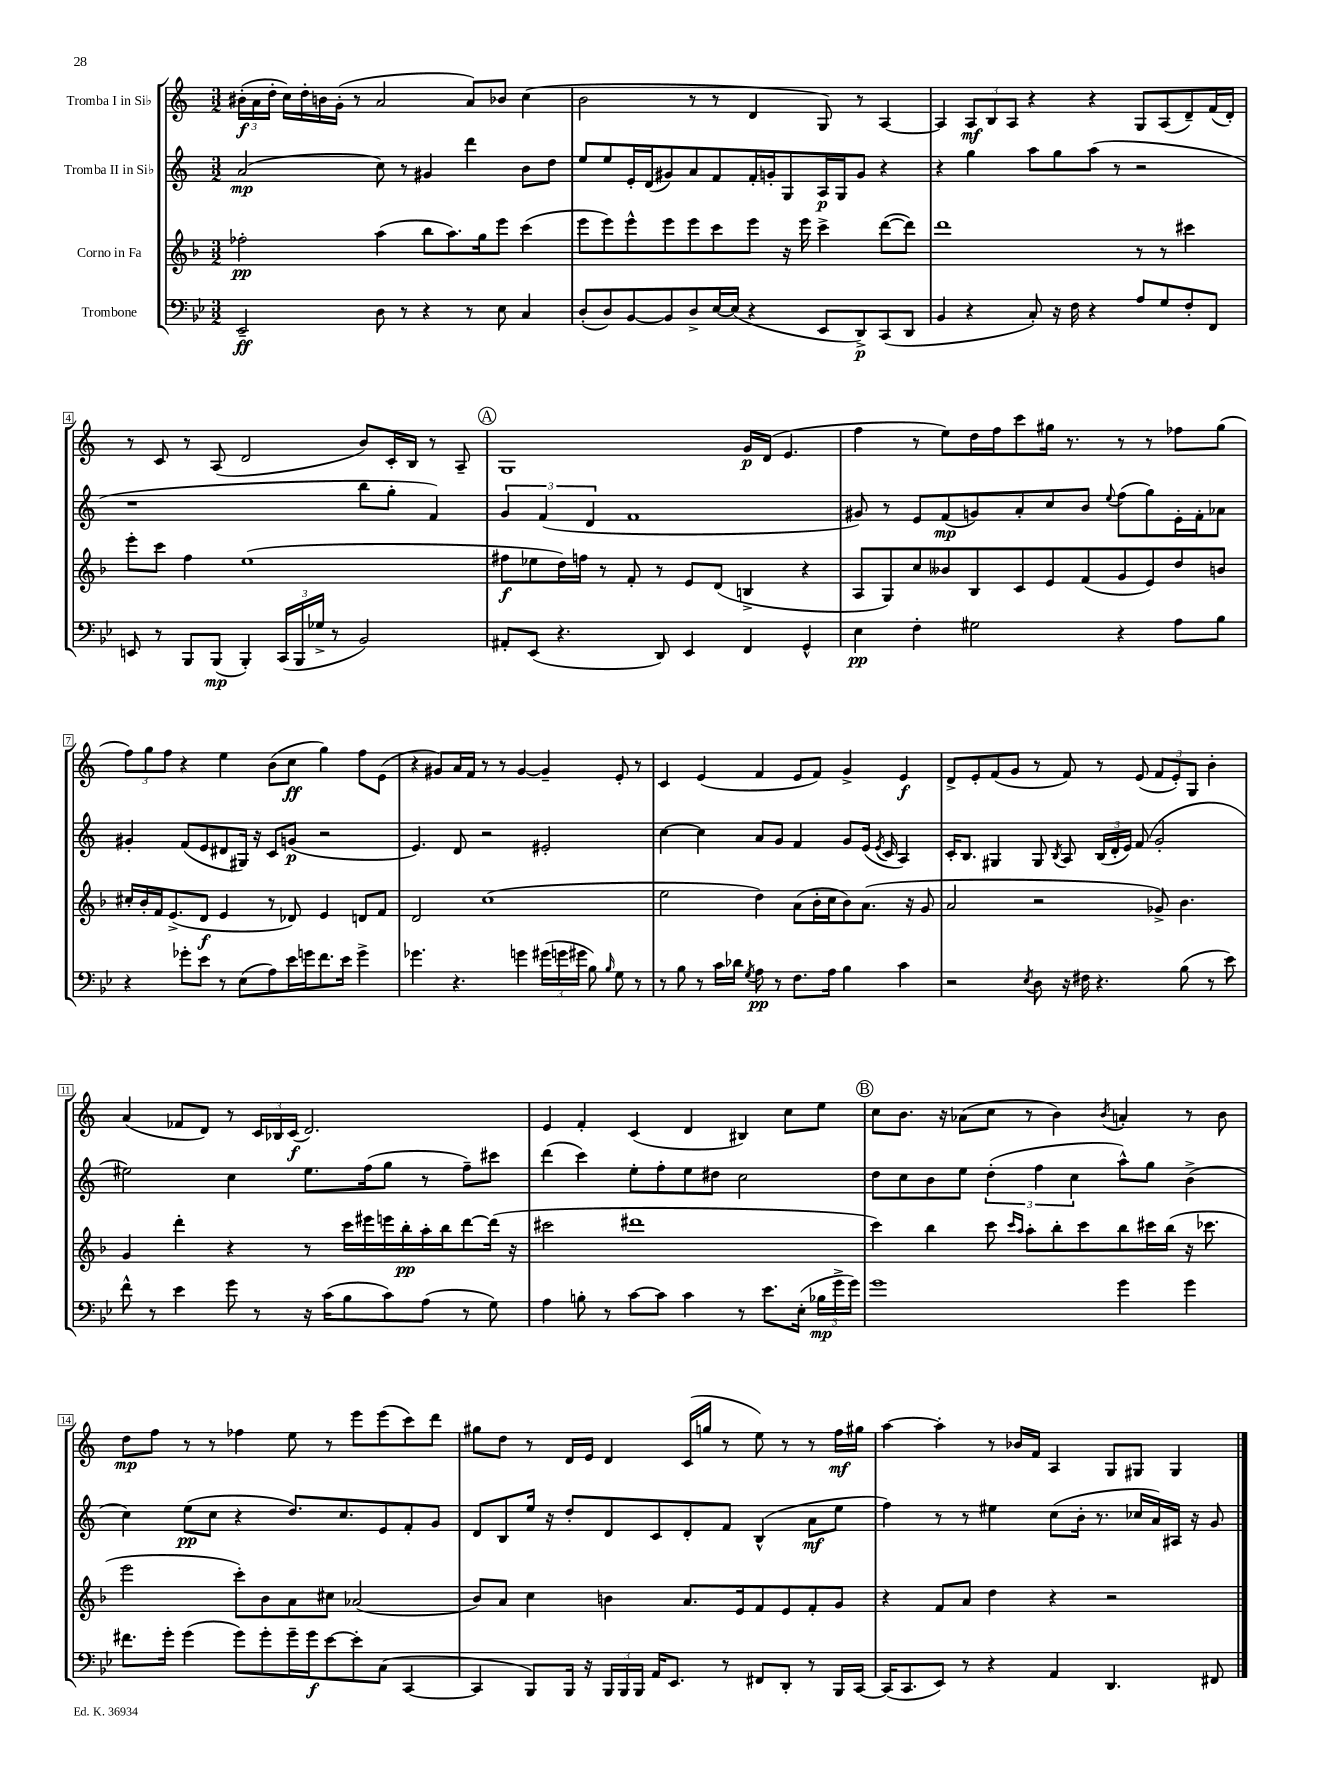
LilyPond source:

<<
\new StaffGroup <<
\new Staff = "s0" \with { instrumentName = "Tromba I in Sib" } {
    \clef treble \key c \major \numericTimeSignature \time 3/2
    \autoBeamOff \tuplet 3/2 { bis'16[-.\f( a'16 d''16]-. } c''16[) d''16-. b'16 g'16]-.( r8 a'2 a'8[) bes'8] c''4( |
    b'2 r8 r8 d'4 g8) r8 a4~ |
    a4 \tuplet 3/2 { a8[\mf b8 a8] } r4 r4 g8[ a8( d'8--) f'16( d'16]-.) |
    r8 c'8 r8 a8( d'2 b'8[) c'16-. b16] r8 a8-- |
    \mark \markup { \circle "A" } g1 g'16[\p d'16]( e'4. |
    f''4 r8 e''8[) d''16 f''16 c'''8 gis''16] r8. r8 r8 fes''8[ gis''8]( |
    \tuplet 3/2 { f''8[) g''8 f''8] } r4 e''4 b'8[( c''8]\ff g''4) f''8[ e'8]( |
    r4 gis'8[) a'16 f'16] r8 r8 gis'4~ gis'4-- e'8-. r8 |
    c'4 e'4( f'4 e'8[ f'8]) g'4-> e'4\f |
    d'8[-> e'8-. f'8( g'8] r8 f'8) r8 e'8( \tuplet 3/2 { f'8[ e'8-.) g8] } b'4-. |
    a'4( fes'8[ d'8]) r8 \tuplet 3/2 { c'16[ bes16 c'16]\f( } d'2.) |
    e'4 f'4-. c'4( d'4 bis4) c''8[ e''8] |
    \mark \markup { \circle "B" } c''8[ b'8.] r16 aes'8[( c''8] r8 b'4) \acciaccatura { b'8 } a'4-. r8 b'8 |
    d''8[\mp f''8] r8 r8 fes''4 e''8 r8 e'''8[ e'''8( c'''8) d'''8] |
    gis''8[ d''8] r8 d'16[ e'16] d'4 c'16[( g''16] r8 e''8) r8 r8 f''16[\mf gis''16] |
    a''4~ a''4-. r8 bes'16[ f'16] a4 g8[ gis8] gis4 \bar "|." |
}
\new Staff = "s1" \with { instrumentName = "Tromba II in Sib" } {
    \clef treble \key c \major \numericTimeSignature \time 3/2
    \autoBeamOff a'2\mp( c''8) r8 gis'4 d'''4 b'8[ d''8] |
    e''8[ e''8 e'16-. d'16( gis'8) a'8 f'8 f'16-. g'16-. g8 a16\p g16 g'8] r4 |
    r4 g''4 a''8[ g''8 a''8]( r8 r2 |
    r1 b''8[ g''8]-. f'4) |
    \mark \markup { \circle "A" } \tuplet 3/2 { g'4 f'4( d'4 } f'1 |
    gis'8) r8 e'8[ f'8\mp( g'8) a'8-. c''8 b'8] \appoggiatura { e''8 } f''8[( g''8) e'16-. f'16-. aes'8] |
    gis'4-. f'8[( e'8 dis'8 gis16]) r16 c'8[ g'8]\p( r2 |
    e'4.) d'8 r2 eis'2-. |
    c''4~ c''4 a'8[ g'8] f'4 g'8[ e'16]( \acciaccatura { e'8 } c'16 a4) |
    c'16[-. b8.] gis4 gis8 \acciaccatura { b8 } a8 \tuplet 3/2 { b16[( d'16-. e'16]) } f'8( g'2-. |
    eis''2) c''4 eis''8.[ f''16( g''8] r8 f''8[--) cis'''8] |
    d'''4( c'''4) e''8[-. f''8-. e''8 dis''8] c''2 |
    \mark \markup { \circle "B" } d''8[ c''8 b'8 e''8] \tuplet 3/2 { d''4-.( f''4 c''4 } a''8[-^) g''8] b'4->( |
    c''4) e''8[\pp( c''8] r4 d''8.[) c''8. e'8 f'8-. g'8] |
    d'8[ b8 e''16] r16 d''8[-. d'8 c'8 d'8-. f'8] b4-^( a'8[\mf e''8] |
    f''4) r8 r8 eis''4 c''8[( b'16]-. r8. ces''16[ a'16) ais16] r16 g'8 \bar "|." |
}
\new Staff = "s2" \with { instrumentName = "Corno in Fa" } {
    \clef treble \key f \major \numericTimeSignature \time 3/2
    \autoBeamOff fes''2-.\pp a''4( bes''8[ a''8.) g''16 e'''8] c'''4( |
    e'''8[ e'''8) e'''8-^ e'''8 e'''8 c'''8 e'''8] r16 e'''16 c'''4-> d'''8[~( d'''8]) |
    d'''1 r8 r8 cis'''4 |
    e'''8[-. c'''8] f''4 e''1( |
    \mark \markup { \circle "A" } fis''8[\f ees''8 d''16) f''16] r8 f'8-. r8 e'8[ d'8]( b4-> r4 |
    a8[ g8) c''8 beses'8 bes8 c'8 e'8 f'8( g'8 e'8) d''8 b'8] |
    cis''16[-. bes'16-. f'16 e'8.->( d'8]\f e'4 r8 des'8) e'4 d'8[ f'8] |
    d'2 c''1( |
    e''2 d''4) a'8[( bes'16-. c''16 bes'8) a'8.]( r16 g'8 |
    a'2 r2 ges'8->) bes'4. |
    g'4 d'''4-. r4 r8 c'''16[ eis'''16 e'''16 bes''16-.\pp a''16-. bes''16 d'''8~ d'''16]( r16 |
    cis'''2 dis'''1 |
    \mark \markup { \circle "B" } c'''4) bes''4 c'''8 \grace { c'''16[ a''16] } a''8[-. bes''8-. c'''8 bes''8 cis'''16 bes''16]( r16 ces'''8. |
    e'''2 c'''8[-.) bes'8 a'8 cis''8] aes'2( |
    bes'8[) a'8] c''4 b'4 a'8.[ e'16 f'8 e'8 f'8-. g'8] |
    r4 f'8[ a'8] d''4 r4 r2 \bar "|." |
}
\new Staff = "s3" \with { instrumentName = "Trombone" } {
    \clef bass \key bes \major \numericTimeSignature \time 3/2
    \autoBeamOff ees,2--\ff d8 r8 r4 r8 ees8 c4 |
    d8[-.( d8) bes,8~ bes,8 d8-> ees16~ ees16]( r4 ees,8[ d,8->\p) c,8( d,8] |
    bes,4 r4 c8-.) r16 f16 r4 a8[ g8 f8-. f,8] |
    e,8 r8 bes,,8[ bes,,8]\mp( bes,,4-.) \tuplet 3/2 { c,16[( bes,,16 ges16]-> } r8 bes,2) |
    \mark \markup { \circle "A" } ais,8[-. ees,8]( r4. d,8) ees,4 f,4 g,4-^ |
    ees4\pp f4-. gis2 r4 a8[ bes8] |
    r4 ges'8[-. ees'8] r8 ees8[( a8) ees'16 g'16 f'8. ees'16] g'4-> |
    ges'4. r4. g'4 \tuplet 3/2 { gis'16[( g'16 gis'16] } bes8) \grace { bes16 } g8 r8 |
    r8 bes8 r8 c'16[ des'16] \acciaccatura { g8 } a8\pp r8 f8.[ a16] bes4 c'4 |
    r2 \acciaccatura { ees8 } d8 r16 fis16 r4. bes8( r8 ees'8) |
    f'8-^ r8 ees'4 g'8 r8 r16 c'16[( bes8 c'8) a8]( r8 g8) |
    a4 b8-. r8 c'8[~ c'8] c'4 r8 ees'8.[ ees16]-.( \tuplet 3/2 { bes16[\mp g'16-> g'16]) } |
    \mark \markup { \circle "B" } g'1 g'4 g'4 |
    fis'8.[ g'16]-. g'4( g'8[) g'8-. g'16-- g'16\f ees'8~ ees'8-. c8]( c,4~ |
    c,4 bes,,8[) bes,,16] r16 \tuplet 3/2 { bes,,16[ bes,,16 bes,,16] } a,16[ ees,8.] r8 fis,8[ d,8]-. r8 bes,,16[ c,16]~ |
    c,16[( c,8. ees,8]) r8 r4 a,4 d,4. fis,8 \bar "|." |
}
>>
>>
\layout { \context { \Score \override BarNumber.stencil = #(make-stencil-boxer 0.1 0.3 ly:text-interface::print) } }
